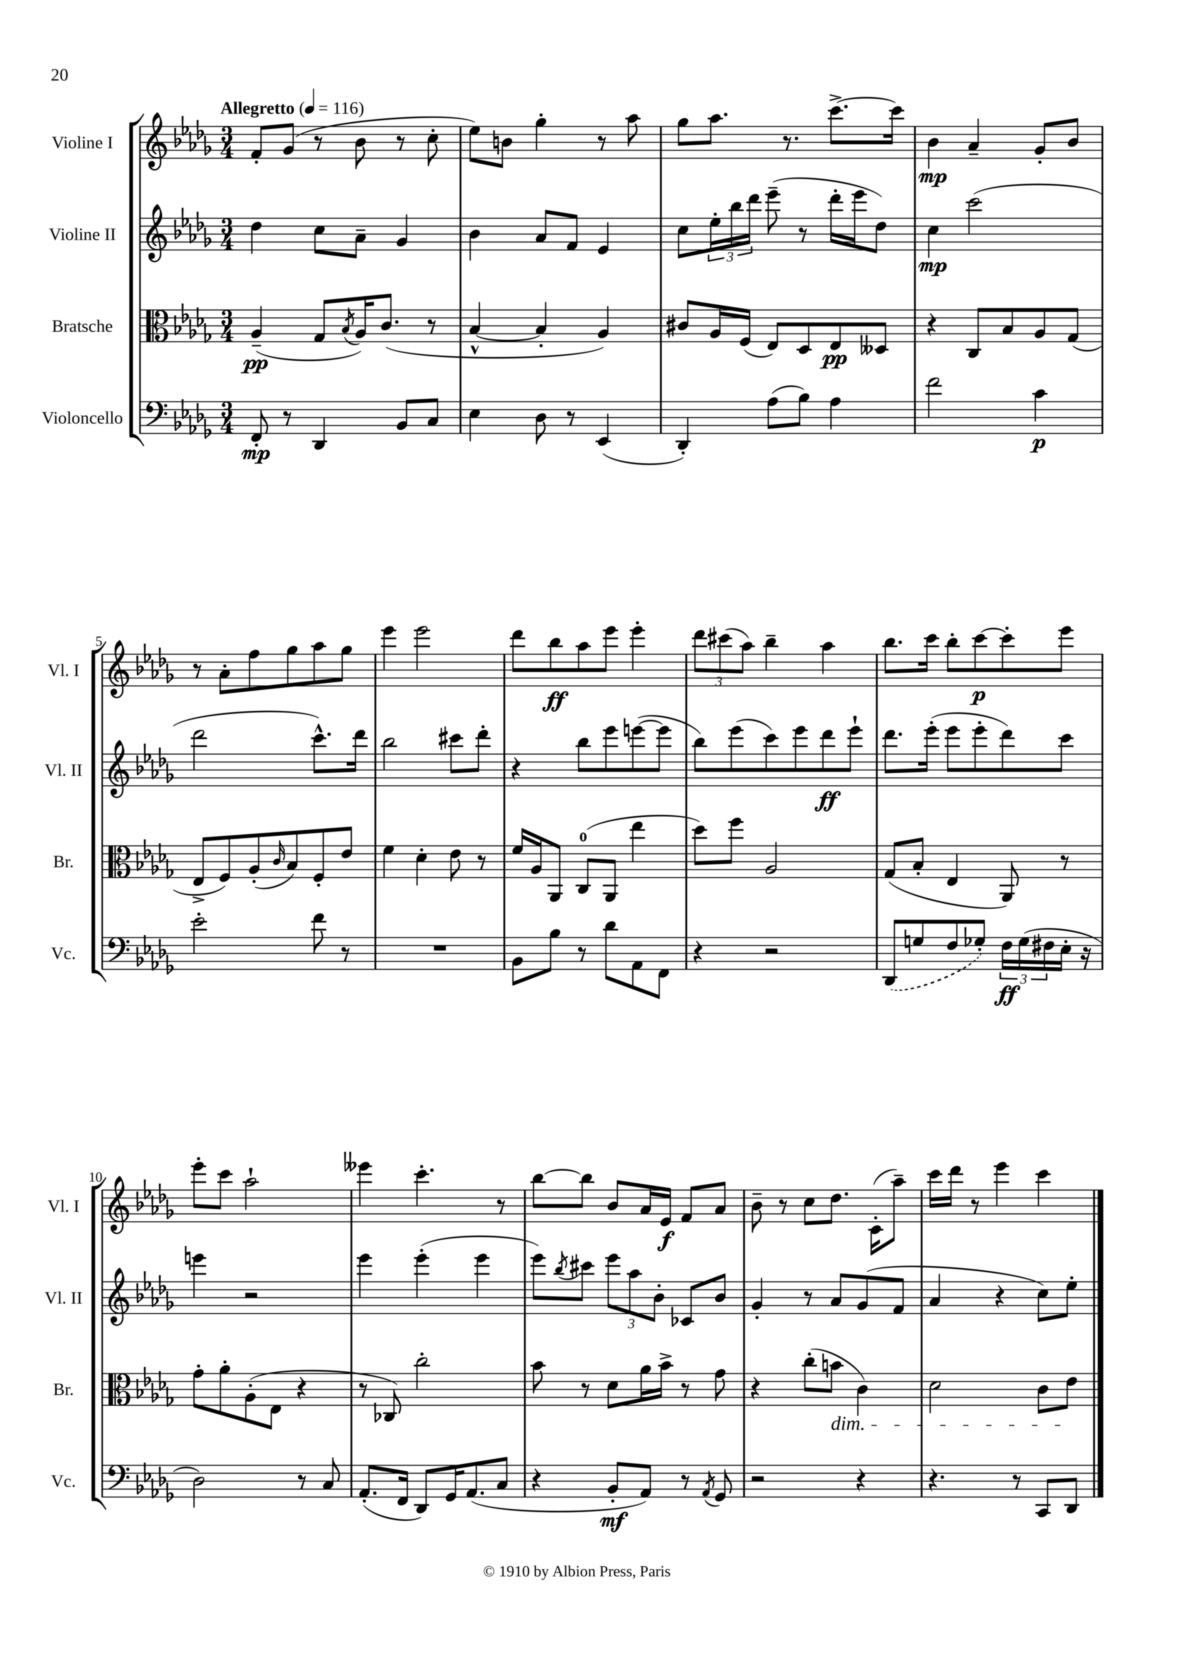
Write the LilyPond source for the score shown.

<<
\new StaffGroup <<
\new Staff = "s0" \with { instrumentName = "Violine I" shortInstrumentName = "Vl. I" } {
    \clef treble \key des \major \numericTimeSignature \time 3/4 \tempo "Allegretto" 4 = 116
    f'8-. ges'8( r8 bes'8 r8 c''8-. |
    ees''8) b'8 ges''4-. r8 aes''8 |
    ges''8 aes''8. r8. c'''8.~-> c'''16 |
    bes'4\mp aes'4-- ges'8-. bes'8 |
    r8 aes'8-. f''8 ges''8 aes''8 ges''8 |
    ees'''4 ees'''2 |
    des'''8 bes''8\ff aes''8 ees'''8 ees'''4-. |
    \tuplet 3/2 { des'''8 cis'''8( aes''8) } bes''4-- aes''4 |
    bes''8. c'''16 bes''8-. c'''8~\p c'''8-. ees'''8 |
    ees'''8-. c'''8 aes''2-! |
    eeses'''4 c'''4.-. r8 |
    bes''8~ bes''8 bes'8 aes'16 ees'16\f f'8 aes'8 |
    bes'8-- r8 c''8 des''8. c'16-.( aes''8--) |
    c'''16 des'''16 r8 ees'''4 c'''4 \bar "|." |
}
\new Staff = "s1" \with { instrumentName = "Violine II" shortInstrumentName = "Vl. II" } {
    \clef treble \key des \major \numericTimeSignature \time 3/4
    des''4 c''8 aes'8-- ges'4 |
    bes'4 aes'8 f'8 ees'4 |
    c''8 \tuplet 3/2 { ees''16-. bes''16 des'''16 } ees'''8--( r8 des'''16-. ees'''16 des''8) |
    c''4\mp c'''2( |
    des'''2 c'''8.-^) des'''16 |
    bes''2 cis'''8 des'''8-. |
    r4 bes''8 ees'''8 e'''8~( e'''8 |
    bes''8) ees'''8( c'''8) ees'''8 des'''8\ff ees'''8-! |
    des'''8. ees'''16-.( ees'''8 ees'''8-. des'''8) c'''8 |
    e'''4 r2 |
    ees'''4 ees'''4-.( ees'''4 |
    ees'''8) \acciaccatura { bes''8 } cis'''8 \tuplet 3/2 { ees'''8 aes''8 bes'8-. } ces'8 bes'8 |
    ges'4-. r8 aes'8 ges'8( f'8 |
    aes'4 r4 c''8) ees''8-. \bar "|." |
}
\new Staff = "s2" \with { instrumentName = "Bratsche" shortInstrumentName = "Br." } {
    \clef alto \key des \major \numericTimeSignature \time 3/4
    aes4--\pp( ges8 \acciaccatura { bes8 } aes16) c'8.( r8 |
    bes4~-^ bes4-. aes4) |
    cis'8 aes16 f16( ees8) des8 ees8\pp deses8 |
    r4 c8 bes8 aes8 ges8( |
    ees8-> f8) aes8-.( \grace { c'16 } bes8) f8-. ees'8 |
    f'4 des'4-. ees'8 r8 |
    f'16 aes16 aes,8 c8-0( aes,8 ees''4 |
    des''8) f''8 aes2 |
    ges8( bes8-. ees4 aes,8) r8 |
    ges'8-. aes'8-. aes8-.( ees8 r4 |
    r8 ces8) c''2-. |
    bes'8 r8 des'8 aes'16 bes'16-> r8 ges'8 |
    r4 c''8-.( b'8\dim c'4) |
    des'2 c'8 ees'8\! \bar "|." |
}
\new Staff = "s3" \with { instrumentName = "Violoncello" shortInstrumentName = "Vc." } {
    \clef bass \key des \major \numericTimeSignature \time 3/4
    f,8-.\mp r8 des,4 bes,8 c8 |
    ees4 des8 r8 ees,4( |
    des,4-.) aes8( bes8) aes4 |
    f'2 c'4\p |
    ees'2-. f'8 r8 |
    R2. |
    bes,8 bes8 r8 des'8 aes,8 f,8 |
    r4 r2 |
    \once \slurDashed des,8( g8 f8 ges8-.) \tuplet 3/2 { f16\ff ges16( fis16 } ees16-. r16 |
    des2) r8 c8 |
    aes,8.-.( f,16 des,8) ges,16 aes,8.( c8 |
    r4 bes,8-.\mf aes,8) r8 \acciaccatura { aes,8 } ges,8 |
    r2 r4 |
    r4. r8 c,8 des,8 \bar "|." |
}
>>
>>
